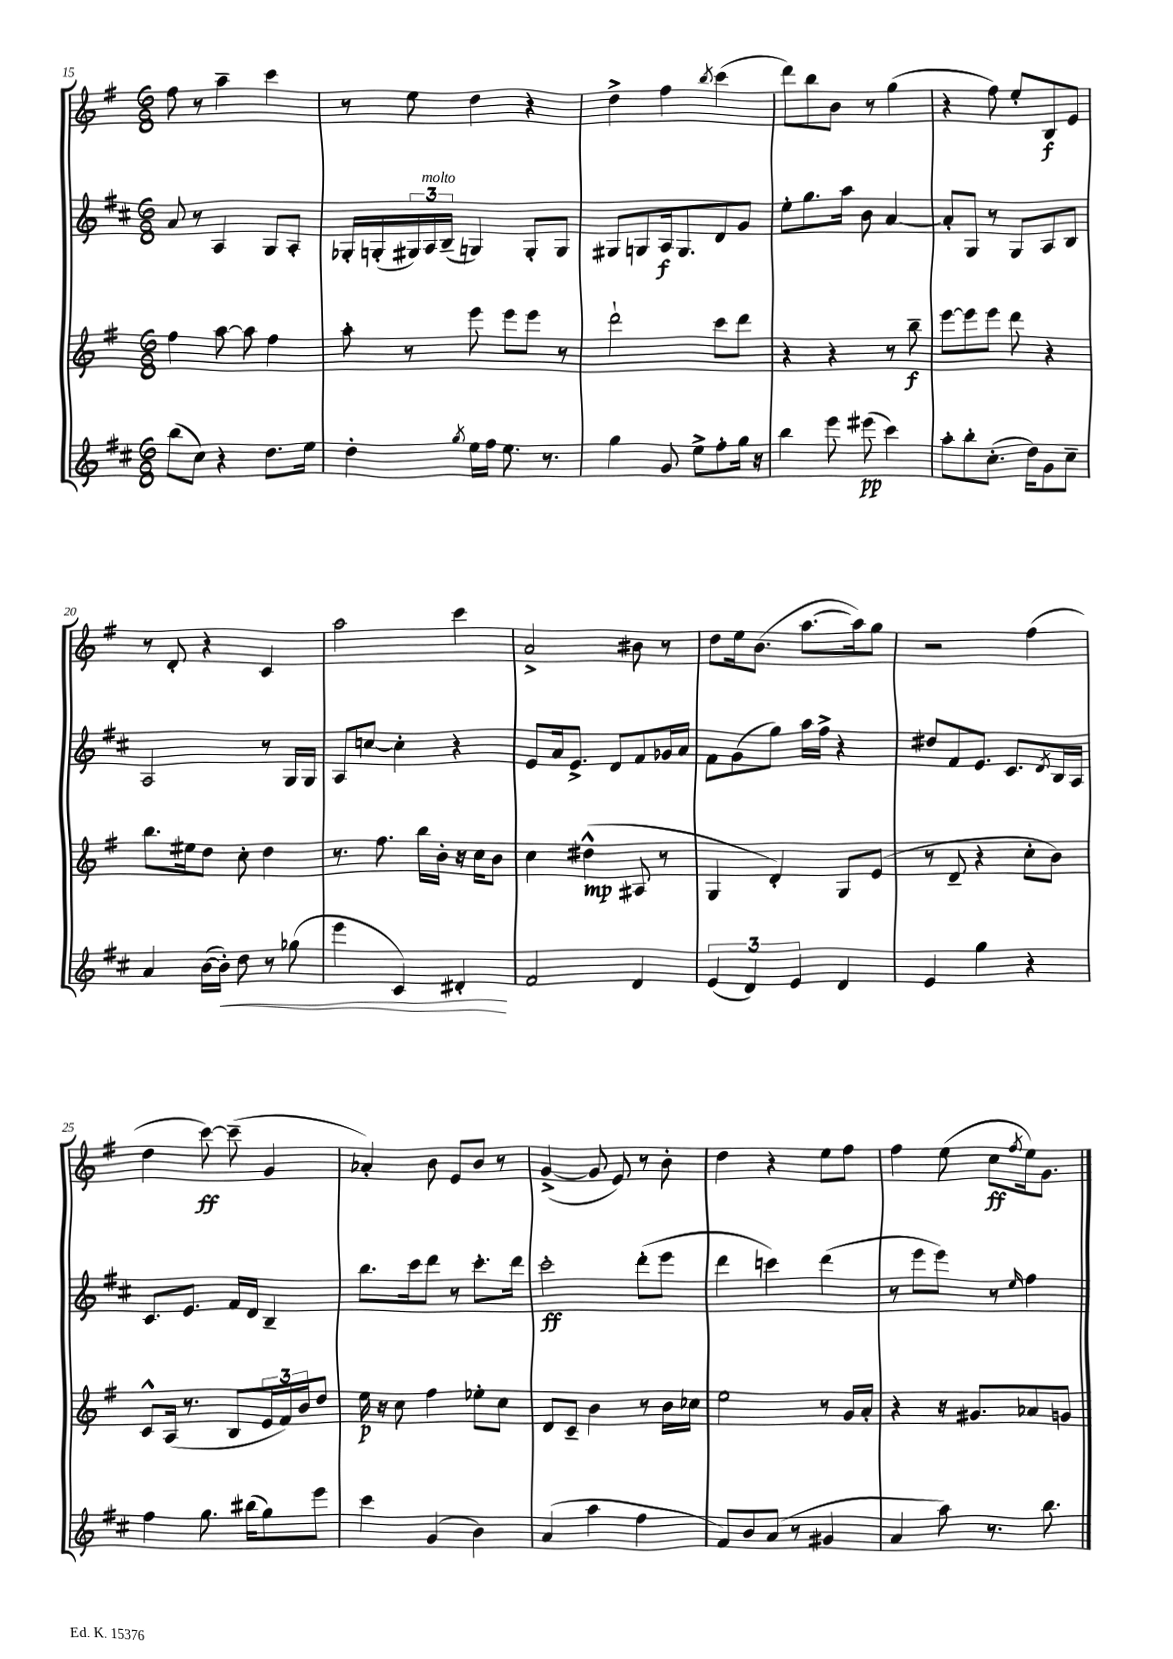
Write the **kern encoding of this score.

**kern	**dynam	**kern	**dynam	**kern	**dynam	**kern	**dynam
*part4	*part4	*part3	*part3	*part2	*part2	*part1	*part1
*staff4	*staff4	*staff3	*staff3	*staff2	*staff2	*staff1	*staff1
*clefG2	*	*clefG2	*	*clefG2	*	*clefG2	*
*k[f#c#]	*	*k[f#]	*	*k[f#c#]	*	*k[f#]	*
*M6/8	*	*M6/8	*	*M6/8	*	*M6/8	*
=15	=15	=15	=15	=15	=15	=15	=15
(8bb\L	.	4ff#\	.	8a/	.	8ff#\	.
8cc#\J)	.	.	.	8r	.	8r	.
4r	.	[8aa\	.	4A/	.	4aa~\	.
.	.	8aa\]	.	.	.	.	.
8.dd\L	.	4ff#\	.	8G/L	.	4ccc\	.
.	.	.	.	8A'/J	.	.	.
16ee\Jk	.	.	.	.	.	.	.
=16	=16	=16	=16	=16	=16	=16	=16
4dd'\	.	8aa'\	.	16G-X'/LL	.	8r	.
.	.	.	.	(16Gn'/	.	.	.
.	.	8r	.	24G#X/)	.	8ee\	.
!	!	!	!	!LO:TX:a:i:t=molto	!	!	!
.	.	.	.	24A/	.	.	.
.	.	.	.	(24B~/JJ	.	.	.
8qgg/	.	.	.	.	.	.	.
16ee\LL	.	8eee\	.	4Gn/)	.	4dd\	.
16ff#\JJ	.	.	.	.	.	.	.
8.ee\	.	8eee\L	.	.	.	.	.
.	.	8eee\J	.	8G'/L	.	4r	.
8.r	.	.	.	.	.	.	.
.	.	8r	.	8G/J	.	.	.
=17	=17	=17	=17	=17	=17	=17	=17
4gg\	.	2ddd`\	.	8G#X/L	.	4dd^\	.
.	.	.	.	8Gn/	.	.	.
8g/	.	.	.	16A/k	f	4ff#\	.
.	.	.	.	8.G/	.	.	.
8ee^\L	.	.	.	.	.	.	.
.	.	.	.	.	.	8qbb/	.
8ff#'\	.	8ccc\L	.	8d/	.	(4ccc\	.
16gg\Jk	.	8ddd\J	.	8g/J	.	.	.
16r	.	.	.	.	.	.	.
=18	=18	=18	=18	=18	=18	=18	=18
4bb\	.	4r	.	8ee'\L	.	8ddd\L)	.
.	.	.	.	8.gg\	.	8bb\	.
8eee\	.	4r	.	.	.	8b\J	.
.	.	.	.	16aa\Jk	.	.	.
(8eee#X\	pp	.	.	8b\	.	8r	.
4ccc#\)	.	8r	.	[4a/	.	(4gg\	.
.	.	8bb~\	f	.	.	.	.
=19	=19	=19	=19	=19	=19	=19	=19
8aa'\L	.	[8eee\L	.	8a'/L]	.	4r	.
8bb'\	.	8eee\]	.	8G/J	.	.	.
(8.cc#'\J	.	8eee\J	.	8r	.	8ff#\)	.
.	.	8ddd\	.	8G/L	.	8ee'/L	.
16dd\KL)	.	.	.	.	.	.	.
8g\	.	4r	.	8A/	.	8B/	f
8cc#~\J	.	.	.	8B/J	.	8e/J	.
!!LO:LB:g=z
=20	=20	=20	=20	=20	=20	=20	=20
4a/	.	8.bb\L	.	2A/	.	8r	.
.	.	.	.	.	.	8d'/	.
.	.	16ee#X\k	.	.	.	.	.
([16b\LL	.	8dd\J	.	.	.	4r	.
!	!LO:HP:b	!	!	!	!	!	!
16b'\JJ])	<	.	.	.	.	.	.
8dd\	.	8cc'\	.	.	.	.	.
8r	.	4dd\	.	8r	.	4c/	.
(8gg-X\	.	.	.	16G/LL	.	.	.
.	.	.	.	16G/JJ	.	.	.
=21	=21	=21	=21	=21	=21	=21	=21
4eee\	.	8.r	.	8A/L	.	2aa\	.
.	.	.	.	[8ccn/J	.	.	.
.	.	8.ff#\	.	.	.	.	.
4c#/)	.	.	.	4cc'\]	.	.	.
.	.	16bb\LL	.	.	.	.	.
.	.	16b'\JJ	.	.	.	.	.
4d#X'/	.	16r	.	4r	.	4ccc\	.
.	.	16cc\KL	.	.	.	.	.
.	.	8b\J	.	.	.	.	.
.	[	.	.	.	.	.	.
=22	=22	=22	=22	=22	=22	=22	=22
2f#/	.	4cc\	.	8e/L	.	2a^/	.
.	.	.	.	16a/k	.	.	.
.	.	.	.	8.e^/J	.	.	.
.	.	(4dd#X^^\	mp	.	.	.	.
.	.	.	.	8d/L	.	.	.
4d/	.	8A#X/	.	8f#/	.	8b#X\	.
.	.	8r	.	16g-X/L	.	8r	.
.	.	.	.	16a/JJ	.	.	.
=23	=23	=23	=23	=23	=23	=23	=23
(6e/	.	4G/	.	8f#\L	.	8dd\L	.
.	.	.	.	(8g\	.	16ee\k	.
6d/)	.	.	.	.	.	.	.
.	.	.	.	.	.	(8.b\J	.
.	.	4d'/)	.	8gg\J)	.	.	.
6e/	.	.	.	.	.	.	.
.	.	.	.	16aa\LL	.	[8.aa\L	.
.	.	.	.	16ff#^\JJ	.	.	.
4d/	.	8G/L	.	4r	.	.	.
.	.	.	.	.	.	16aa\k])	.
.	.	(8e/J	.	.	.	8gg\J	.
=24	=24	=24	=24	=24	=24	=24	=24
4e/	.	8r	.	8dd#X/L	.	2r	.
.	.	8d~/	.	8f#/	.	.	.
4gg\	.	4r	.	8.e/J	.	.	.
.	.	.	.	8.c#/L	.	.	.
4r	.	8cc'\L	.	.	.	(4ff#\	.
.	.	.	.	8qd/	.	.	.
.	.	8b\J)	.	16B/L	.	.	.
.	.	.	.	16A/JJ	.	.	.
!!LO:LB:g=z
=25	=25	=25	=25	=25	=25	=25	=25
4ff#\	.	8c^^/L	.	8.c#/L	.	4dd\	.
.	.	(16A/Jk	.	.	.	.	.
.	.	8.r	.	8.e/J	.	.	.
8.gg\	.	.	.	.	.	[8ccc\)	ff
.	.	8B/L	.	16f#/LL	.	(8ccc~\]	.
(16bb#X\KL	.	.	.	16d/JJ	.	.	.
8gg\)	.	24e/L	.	4B~/	.	4g/	.
.	.	24f#/)	.	.	.	.	.
.	.	24b/J	.	.	.	.	.
8eee\J	.	8dd/J	.	.	.	.	.
=26	=26	=26	=26	=26	=26	=26	=26
4ccc#\	.	16ee\	p	8.bb\L	.	4a-X'/)	.
.	.	16r	.	.	.	.	.
.	.	8cc\	.	.	.	.	.
.	.	.	.	16ccc#\k	.	.	.
(4g/	.	4ff#\	.	8ddd\J	.	8b\	.
.	.	.	.	8r	.	8e/L	.
4b\)	.	8ee-X'\L	.	8.ccc#'\L	.	8b/J	.
.	.	8cc\J	.	.	.	8r	.
.	.	.	.	16ddd\Jk	.	.	.
=27	=27	=27	=27	=27	=27	=27	=27
(4a/	.	8d/L	.	2ccc#'\	ff	([4g^/	.
.	.	8c~/J	.	.	.	.	.
4aa\	.	4b\	.	.	.	8g/]	.
.	.	.	.	.	.	8e/)	.
4ff#\	.	8r	.	(8ddd'\L	.	8r	.
.	.	16b\LL	.	8eee\J	.	8b'\	.
.	.	16cc-X\JJ	.	.	.	.	.
=28	=28	=28	=28	=28	=28	=28	=28
8f#/L)	.	2ee\	.	4ddd\	.	4dd\	.
8b/	.	.	.	.	.	.	.
(8a/J	.	.	.	4cccn\)	.	4r	.
8r	.	.	.	.	.	.	.
4g#X/	.	8r	.	(4ddd\	.	8ee\L	.
.	.	16g/LL	.	.	.	8ff#\J	.
.	.	16a'/JJ	.	.	.	.	.
=29	=29	=29	=29	=29	=29	=29	=29
4a/	.	4r	.	8r	.	4ff#\	.
.	.	.	.	8eee\L	.	.	.
8aa\)	.	16r	.	8eee\J)	.	(8ee\	.
.	.	8.g#X/L	.	.	.	.	.
8.r	.	.	.	8r	.	8cc\L	ff
.	.	.	.	16qqee/	.	8qff#/	.
.	.	8a-X/	.	4ff#\	.	16ee\k)	.
8.bb\	.	.	.	.	.	8.g\J	.
.	.	8gn/J	.	.	.	.	.
==	==	==	==	==	==	==	==
*-	*-	*-	*-	*-	*-	*-	*-
